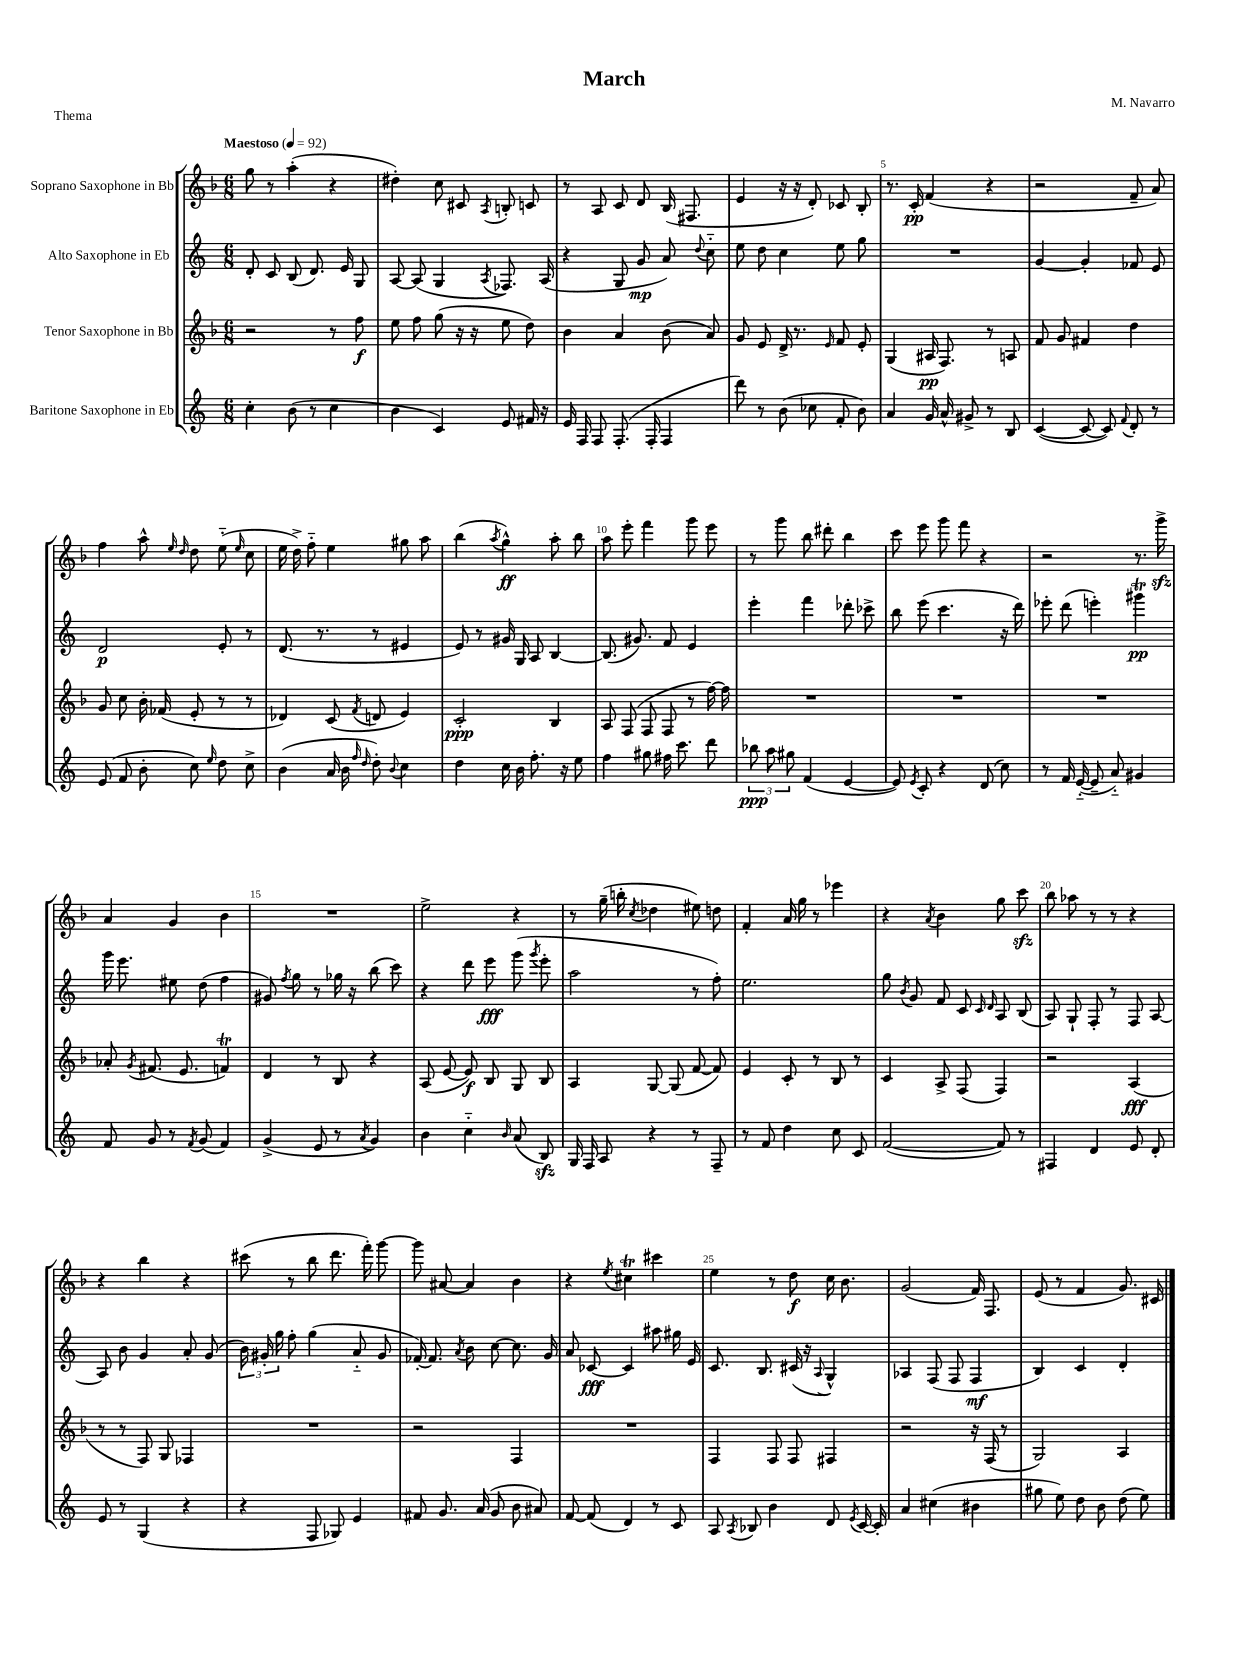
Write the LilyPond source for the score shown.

\header { title = "March" composer = "M. Navarro" piece = "Thema" }
<<
\new StaffGroup <<
\new Staff = "s0" \with { instrumentName = "Soprano Saxophone in Bb" } {
    \clef treble \key f \major \numericTimeSignature \time 6/8 \tempo "Maestoso" 4 = 92
    \autoBeamOff g''8 r8 a''4-.( r4 |
    dis''4-.) c''8 cis'8 \acciaccatura { a8 } b8-. c'8 |
    r8 a8 c'8 d'8 bes16( fis8. |
    e'4 r16 r16 d'8-.) ces'8 bes8-. |
    r8. c'16-.\pp f'4( r4 |
    r2 f'8-- a'8) |
    f''4 a''8-^ \grace { e''16 d''16 } d''8 e''8-_( \grace { e''16 } c''8 |
    e''16 d''16->) f''8-_ e''4 gis''8 a''8 |
    bes''4( \acciaccatura { a''8 } g''4-^\ff) a''8-. bes''8 |
    a''8 e'''8-. f'''4 g'''8 e'''8 |
    r8 g'''8 bes''8 dis'''8-. bes''4 |
    c'''8 e'''8 g'''8 f'''8 r4 |
    r2 r8. g'''16->\sfz |
    a'4 g'4 bes'4 |
    R2. |
    e''2-> r4 |
    r8 g''16--( b''16-. \acciaccatura { c''8 } des''4 eis''8) d''8 |
    f'4-. a'16 g''16 r8 ees'''4 |
    r4 \acciaccatura { a'8 } bes'4 g''8 c'''8\sfz |
    bes''8 aes''8 r8 r8 r4 |
    r4 bes''4 r4 |
    cis'''8( r8 bes''8 d'''8. f'''16-.) g'''8~ |
    g'''8 ais'8~ ais'4 bes'4 |
    r4 \acciaccatura { e''8 } cis''4\trill cis'''4 |
    e''4 r8 d''8\f c''16 bes'8. |
    g'2( f'16) f8. |
    e'8( r8 f'4 g'8.) cis'16 \bar "|." |
}
\new Staff = "s1" \with { instrumentName = "Alto Saxophone in Eb" } {
    \clef treble \key c \major \numericTimeSignature \time 6/8
    \autoBeamOff d'8-. c'8 b8( d'8.) e'16 g8 |
    a8~ a8( g4 \acciaccatura { a8 } fes8.) a16( |
    r4 g8 g'8\mp a'8) \appoggiatura { d''8 } c''8-_ |
    e''8 d''8 c''4 e''8 g''8 |
    R2. |
    g'4~ g'4-. fes'8 e'8 |
    d'2\p e'8-. r8 |
    d'8.( r8. r8 eis'4 |
    e'8) r8 gis'16 g16 a8 b4~ |
    b8.( gis'8.) f'8 e'4 |
    e'''4-. f'''4 des'''8-. ces'''8-> |
    b''8 e'''8( c'''4. r16 d'''16) |
    ees'''8-. d'''8( e'''4-.) gis'''4\trill\pp |
    g'''16 e'''8. eis''8 d''8( f''4 |
    gis'8) \acciaccatura { f''8 } g''8 r8 ges''16 r16 b''8( c'''8) |
    r4 d'''8 e'''8\fff g'''8( \acciaccatura { g'''8 } e'''8-. |
    a''2 r8 f''8-.) |
    e''2. |
    g''8 \acciaccatura { b'8 } g'8 f'8 c'8 \grace { c'16 d'16 } a8 b8( |
    a8) g8-! f8-. r8 f8 a8~ |
    a8 b'8 g'4 a'8-. g'8( |
    \tuplet 3/2 { b'16) gis'16-. g''16 } f''8-. g''4( a'8-_ gis'8 |
    fes'16~-.) fes'8. \acciaccatura { a'8 } b'8 c''8~ c''8. g'16 |
    a'8 ces'8~\fff ces'4 ais''8 gis''16 e'16 |
    c'8. b8. cis'16( r16 \appoggiatura { a8 } g4-^) |
    aes4 f8( f8 f4\mf |
    b4) c'4 d'4-. \bar "|." |
}
\new Staff = "s2" \with { instrumentName = "Tenor Saxophone in Bb" } {
    \clef treble \key f \major \numericTimeSignature \time 6/8
    \autoBeamOff r2 r8 f''8\f |
    e''8 f''8 g''8( r16 r16 e''8 d''8) |
    bes'4 a'4 bes'8( a'8) |
    g'8 e'8 d'16-> r8. \grace { e'16 } f'8 e'8-. |
    g4( ais16\pp f8.) r8 a8 |
    f'8 g'8 fis'4 d''4 |
    g'8 c''8 bes'16-. fes'16( e'8-. r8 r8 |
    des'4) c'8( \acciaccatura { f'8 } d'8 e'4) |
    c'2-.\ppp bes4 |
    a8 f8( f8 f8 r8 f''16~) f''16 |
    R2. |
    R2. |
    R2. |
    aes'8-. \acciaccatura { g'8 } fis'8.( e'8. f'4\trill) |
    d'4 r8 bes8 r4 |
    a8( e'8~ e'8\f) bes8 g8 bes8 |
    a4 g8~ g8( f'8~ f'8) |
    e'4 c'8-. r8 bes8 r8 |
    c'4 a8-> f8( f4) |
    r2 a4\fff( |
    r8 r8 f8) g8 fes4 |
    R2. |
    r2 f4 |
    R2. |
    f4 f8 f8 fis4 |
    r2 r16 f16( r8 |
    g2) a4 \bar "|." |
}
\new Staff = "s3" \with { instrumentName = "Baritone Saxophone in Eb" } {
    \clef treble \key c \major \numericTimeSignature \time 6/8
    \autoBeamOff c''4-. b'8( r8 c''4 |
    b'4 c'4) e'8 fis'16 r16 |
    e'16 f16 f8 f8.-.( f16-. f4 |
    d'''8) r8 b'8( ces''8 f'8-. b'8) |
    a'4 g'16 a'16-^ gis'8-> r8 b8 |
    c'4~( c'8~ c'8) \appoggiatura { f'8 } d'8-. r8 |
    e'8( f'8 b'8-. c''8) \grace { e''16 } d''8 c''8-> |
    b'4( a'16 b'16 \grace { f''16 d''16 } d''8-.) \appoggiatura { b'8 } c''4 |
    d''4 c''16 b'16 f''8.-. r16 e''8 |
    f''4 gis''8 fis''16 c'''8. d'''8 |
    \tuplet 3/2 { bes''8\ppp a''8 gis''8 } f'4( e'4~ |
    e'8) \acciaccatura { e'8 } c'8-. r4 d'8( c''8) |
    r8 f'16 e'16~-_( e'8-- a'8-_) gis'4 |
    f'8 g'8 r8 \acciaccatura { f'8 } g'8( f'4) |
    g'4->( e'8 r8 \acciaccatura { a'8 } g'4) |
    b'4 c''4-_ \grace { b'16 } a'8( b8\sfz) |
    g16 f16 a8 r4 r8 f8-- |
    r8 f'8 d''4 c''8 c'8 |
    f'2~( f'8) r8 |
    fis4 d'4 e'8 d'8-. |
    e'8 r8 g4( r4 |
    r4 f8 ges8) e'4 |
    fis'8 g'8. a'16( g'8 b'8 ais'8) |
    f'8~ f'8( d'4) r8 c'8 |
    a8 \acciaccatura { a8 } bes8 b'4 d'8 \acciaccatura { e'8 } c'16~ c'16-. |
    a'4 cis''4( bis'4 |
    gis''8 e''8) d''8 b'8 d''8( e''8) \bar "|." |
}
>>
>>
\layout { \context { \Score \override BarNumber.break-visibility = ##(#f #t #t) barNumberVisibility = #(every-nth-bar-number-visible 5) } }
